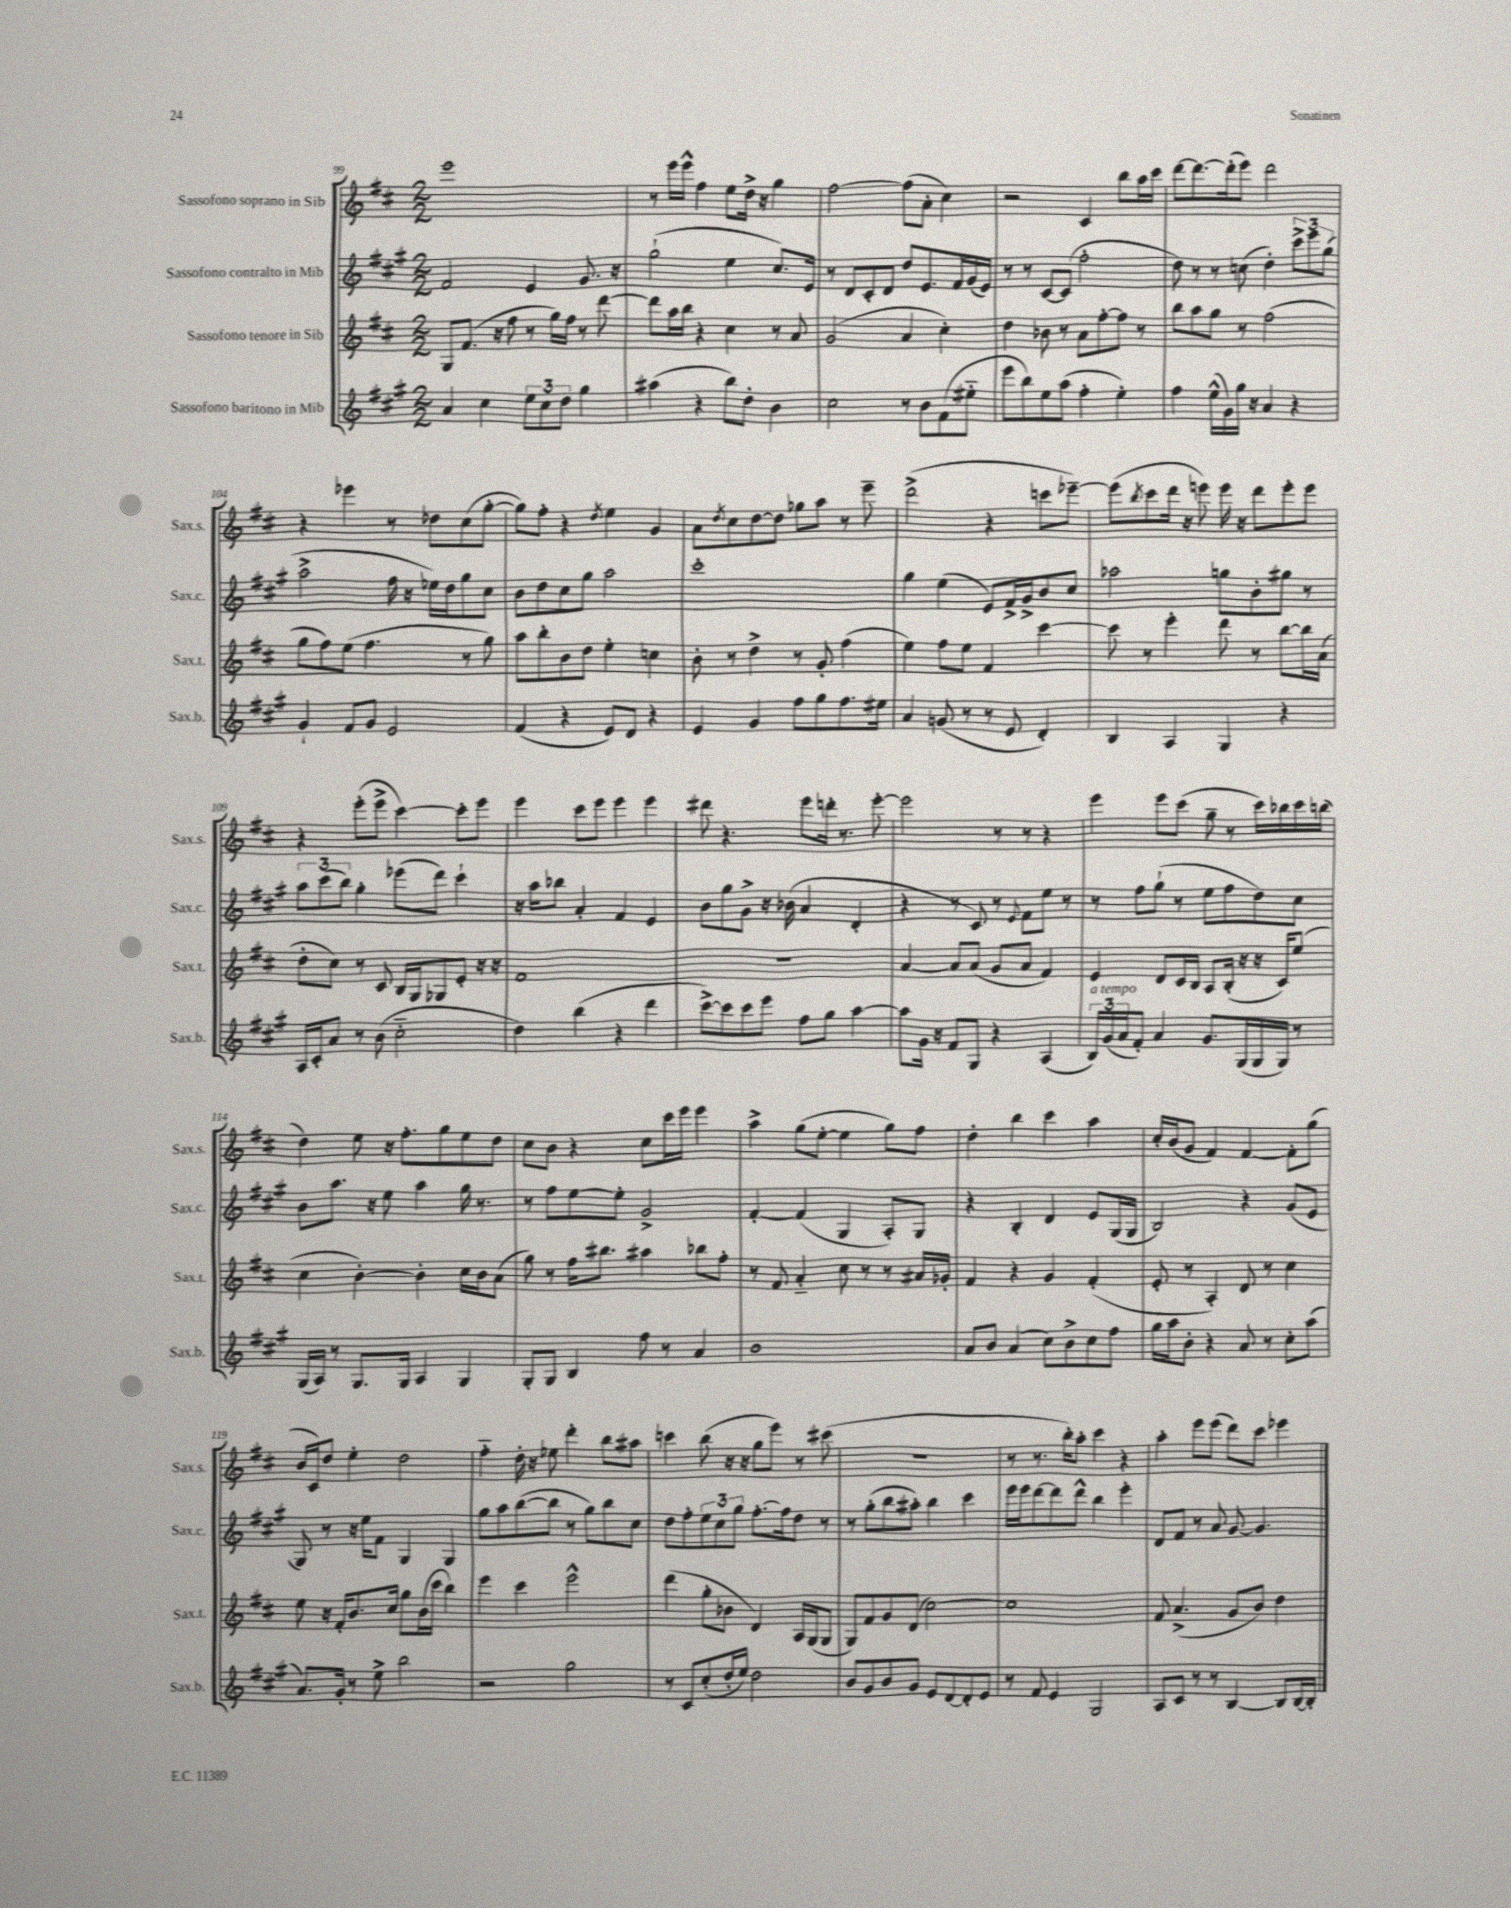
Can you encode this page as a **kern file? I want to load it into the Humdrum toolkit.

**kern	**kern	**kern	**kern
*part4	*part3	*part2	*part1
*staff4	*staff3	*staff2	*staff1
*I"Sassofono baritono in Mib	*I"Sassofono tenore in Sib	*I"Sassofono contralto in Mib	*I"Sassofono soprano in Sib
*I'Sax.b.	*I'Sax.t.	*I'Sax.c.	*I'Sax.s.
*clefG2	*clefG2	*clefG2	*clefG2
*k[f#c#g#]	*k[f#c#]	*k[f#c#g#]	*k[f#c#]
*M2/2	*M2/2	*M2/2	*M2/2
=99	=99	=99	=99
4a/	8G/L	2f#/	1eee
.	(8.f#/J	.	.
4cc#\	.	.	.
.	16r	.	.
.	8ff#\	.	.
12ee\L	8r	4e/	.
12cc#\	.	.	.
.	16gg\LL)	.	.
12dd\J	.	.	.
.	16ff#\JJ	.	.
4gg#\	8r	8.g#/	.
.	[8ddd\	.	.
.	.	16r	.
=100	=100	=100	=100
(4aa#X\	8ddd\L]	(2gg#`\	8r
.	16aa\L	.	16eee\LL
.	16bb\JJ	.	16eee^^\JJ
4r	4r	.	4ff#\
8bb\L)	4cc#\	4ee\	8ee\L
8dd'\J	.	.	16dd^\Jk
.	.	.	16r
4b\	8r	8.cc#/L)	4gg\
.	8a/	.	.
.	.	16e/Jk	.
=101	=101	=101	=101
2cc#\	(2g/	8r	[2ff#\
.	.	8d/L	.
.	.	8c#'/	.
.	.	8d/J	.
8r	4a/	8dd/L	(8ff#\L]
8b\L	.	8.e/	8a'\J
(8f#\	4cc#'\)	.	4cc#\)
.	.	16f#/L	.
8ee#X\J	.	(16g#/	.
.	.	16e/JJ)	.
=102	=102	=102	=102
8eee\L	4dd\	8r	2r
8bb\)	.	8r	.
8ee\	8b-X\	[8c#/L	.
(8aa\J	8r	(8c#/J]	.
4ff#'\	8a\L	2ff#'\	4c#/
.	[8ff#'\	.	.
4ee'\)	8ff#\J]	.	8bb\L
.	8r	.	16aa\L
.	.	.	16ccc#\JJ
=103	=103	=103	=103
4ff#\	8bb\L	8dd\)	[8ddd\L
.	8aa\	8r	8.ddd\_
(16ee^^\LL	8gg\J	8r	.
16g#\)	.	.	(16ddd'\k]
16gg#\JJ	8r	(8ccn\	8eee\J)
16r	.	.	.
4a/	(2ff#\	4dd'\)	2ddd\
4r	.	12ccc#^\L	.
.	.	12eee\	.
.	.	(12gg#\J	.
!!LO:LB:g=z
=104	=104	=104	=104
4g#`/	8gg\L	2aa^\	4r
.	8ff#\)	.	.
8f#/L	(8ee\J	.	4eee-X\
8g#/J	4.ff#\	.	.
2e/	.	16ff#\	8r
.	.	16r	.
.	.	16ee-X\LL)	8dd-X\L
.	.	16dd\J	.
.	8r	8gg#\	(8cc#\
.	8gg\)	8cc#\J	[8gg'\J
=105	=105	=105	=105
(4f#/	8aa\L	8b\L	8gg\L])
.	8bb'\	8dd\	8ff#'\J
4r	8b\	8cc#\	4r
.	8dd\J	8gg#\J	.
.	.	.	8qdd/
8e/L)	4ee'\	2aa\	4ee\
8d/J	.	.	.
4r	4ccn\	.	4g/
=106	=106	=106	=106
4e/	8b'\	1ccc#'	8a\L
.	.	.	8qdd/
.	8r	.	8cc#\
4g#/	4dd^\	.	[8dd\
.	.	.	8dd\J]
8ff#\L	8r	.	8gg-X\L
8gg#\	8g'/	.	8aa\J
8.ff#\	(4ff#\	.	8r
.	.	.	8eee~\
16ee#X\Jk	.	.	.
=107	=107	=107	=107
4a/	4ee\)	4gg#\	(2ddd^\
(8gn/	8ff#\L	(4ee\	.
8r	8ee\J	.	.
8r	4f#/	8e/L)	4r
8e/	.	16f#^/L	.
.	.	16g#^/J	.
4d'/)	[4ccc#\	8b/	8cccn\L
.	.	8cc#/J	[8eee-X~\J)
=108	=108	=108	=108
4B/	8ccc#\]	2aa-X\	(8eee-\L]
.	.	.	8qbb/
.	8r	.	8ccc#\
4A/	4eee'\	.	16ddd\Jk
.	.	.	16r
.	.	.	8eeen\)
4G#/	8ddd\	8ggn\L	16eee\
.	.	.	16r
.	8r	8b'\	8ddd\L
4r	[8bb\L	8gg#X\J	8eee'\
.	16bb\L]	8r	8eee\J
.	(16a\JJ	.	.
!!LO:LB:g=z
=109	=109	=109	=109
16A/LL	8dd'\L	12aa\L	4r
16c#'/J	.	.	.
.	.	(12ccc#\	.
8a/J	8cc#\J)	.	.
.	.	12bb\J)	.
8r	8r	4gg#'\	(8eee'\L
(8b\	8c#/	.	8eee^\J
2cc#\	16B/LL	(8eee-X\L	[4ccc#\)
.	16G/J	.	.
.	8G-X/	8ddd\J)	.
.	8e'/J	4ccc#`\	8ccc#'\L]
.	16r	.	8eee\J
.	16r	.	.
=110	=110	=110	=110
4dd\)	1f#	16r	4eee\
.	.	16aa\KL	.
.	.	8bb-X\J	.
(4bb\	.	4a'/	8ccc#\L
.	.	.	8eee\J
4r	.	4f#/	4eee\
4ddd\	.	4e/	4eee\
=111	=111	=111	=111
[8ccc#^\L)	1r	8b\L	8ddd#X\
8ccc#\]	.	8gg#\	4.r
8ccc#\	.	8g#^\J	.
8eee\J	.	16r	.
.	.	(16b-X\	.
8ff#\L	.	4a/	8eee\L
8gg#\J	.	.	16dddn'\Jk
.	.	.	8.r
[4aa\	.	4d'/	.
.	.	.	[8eee'\
=112	=112	=112	=112
8aa\L]	[4a/	4r	2eee\]
16g#\Jk	.	.	.
16r	.	.	.
8f#/L	8a/L]	8r	.
8G#/J	(8a/J	8c#/)	.
4r	8g/L	8r	8r
.	.	8qqe/	.
.	8a/J	8f#\L	8r
(4A/	4f#/)	8ee\J	4r
.	.	8r	.
=113	=113	=113	=113
!LO:TX:a:i:t=a tempo	!	!	!
24B/LL)	4e/	8r	4eee\
(24g#/	.	.	.
24a/J	.	.	.
8f#'/J)	.	8ff#\L	.
4a/	8d/L	(8gg#`\J	8eee\L
.	16c#/L	8r	(8ccc#\J
.	16B/JJ	.	.
8.g#/L	8A/L	8ee\L	8gg~\
.	(16B'/Jk	8ff#\	8r
(16G#/L	16r	.	.
16G#/	16r	8dd\)	16ccc#\LL)
16G#/JJ)	16c#/KL)	.	16bb-X\
8r	(8ee/J	8cc#\J	16ccc#\
.	.	.	(16bbn\JJ
!!LO:LB:g=z
=114	=114	=114	=114
(16G#/LL	4cc#\	8b\L	4dd\)
16A/JJ)	.	.	.
8r	.	8.aa\J	.
8.G#/L	[4b'\)	.	8ee\
.	.	16r	.
.	.	8ee\	16r
16G#/Jk	.	.	8.ff#'\L
4A/	4b'\]	4aa\	.
.	.	.	8gg\
4G#/	16cc#\LL	16gg#\	8ee\
.	16b\J	8.r	.
.	(8a\J	.	8dd\J
=115	=115	=115	=115
8G#'/L	8gg\)	8r	8cc#\L
8G#/J	8r	8ff#\L	8b\J
4B/	16ff#\KL	[8ee\	4r
.	8.bb#X\J	.	.
.	.	8ee'\J]	.
8ff#\	4aa#X\	2g#^/	8cc#\L
8r	.	.	16ccc#\L
.	.	.	16eee\JJ
4a/	8bb-X\L	.	4eee\
.	8ff#'\J	.	.
=116	=116	=116	=116
1b	8r	[4f#'/	4aa^\
.	8f#/	.	.
.	4a/	(4f#/]	(8gg\L
.	.	.	[8ee'\J
.	8cc#\	4G#/	4ee\]
.	8r	.	.
.	8r	8A'/L)	8gg\L)
.	16a#X/LL	8G#/J	8ff#\J
.	16g-X'/JJ	.	.
=117	=117	=117	=117
8a/L	4f#/	4r	4dd'\
8b/J	.	.	.
(4a/	4r	4B'/	4bb\
8cc#\L)	4g/	4d/	4ccc#\
8b^\	.	.	.
8cc#\	(4f#'/	8e/L	4aa\
8ff#\J	.	(16G#/L	.
.	.	16G#/JJ	.
=118	=118	=118	=118
16gg#\LL	8e'/	2B/)	16cc#'/LL
16aa\J	.	.	(16b/J
8b'\J	8r	.	8g/J
4r	4A'/)	.	4f#/)
8a/	8d/	4r	[4f#/
8r	8r	.	.
8cc#'\L	4cc#\	(8g#/L	8f#'\L]
(8aa\J	.	8e/J	(8gg\J
!!LO:LB:g=z
=119	=119	=119	=119
8.a/L)	8ee\	8G#/)	16b/LL
.	.	.	16c#/J)
.	16r	8r	8dd/J
16g#'/Jk	16f#'/KL	.	.
8r	8.b/	16r	4ee'\
.	.	16ee\KL	.
8ee^\	.	8f#\J	.
.	16cc#/Jk	.	.
2bb\	8gg\L	4G#/	2dd\
.	(16b\L	.	.
.	16ccc#\JJ	.	.
.	4bb\)	4G#/	.
=120	=120	=120	=120
2r	4eee\	8gg#\L	4ff#\
.	.	8aa\	.
.	4ccc#\	([8bb\	16dd'\
.	.	.	16r
.	.	8bb\J]	8ee-X\
2gg#\	2eee^^\	8r	4ddd'\
.	.	8gg#\L)	.
.	.	8bb\	8bb\L
.	.	8cc#\J	8aa#X\J
=121	=121	=121	=121
8r	(4ddd\	8dd\L	4cccn\
8c#/L	.	8ff#'\	.
(8cc#'/	8gg'\L	12ee\	(8bb\
.	.	12cc#\	.
16dd'/L	8b-X\J	.	16r
.	.	12gg#\J	.
16ee/JJ)	.	.	16r
2dd\	4d/)	[8.ff#'\L	8gg\L
.	.	.	8eee\J)
.	.	16ff#\k]	.
.	16A/LL	8dd\J	8r
.	(16G/J	.	.
.	8G/J	8r	(8ccc#X\
=122	=122	=122	=122
8b/L	8G/L)	8r	1r
8g#/	8f#/	(8gg#'\L	.
8b/	8g/	8bb\	.
8g#/J	(8d/J	8aa#X'\J)	.
8e/L	[2cc#\)	4bb\	.
[8d/	.	.	.
8d'/]	.	4ccc#\	.
8e/J	.	.	.
=123	=123	=123	=123
8r	1cc#]	16eee\LL	8r
.	.	16eee\J	.
8f#/	.	[8ddd\	8.r
4e/	.	8ddd\]	.
.	.	.	16bb'\KL)
.	.	8ddd^^\J	8aa'\J
2G#/	.	4bb\	4ccc#\
.	.	4eee'\	4r
=124	=124	=124	=124
8A/L	8f#/	8d/L	4aa'\
8c#/J	(4.a^/	8f#/J	.
8r	.	8r	8eee\L
8r	.	8a/	(8eee\J
[4B/	8g/L	[8g#/	8ddd\L)
.	8b/J)	4.g#/]	8ccc#\J
8B/L]	4dd\	.	4eee-X\
[16B/L	.	.	.
16B'/JJ]	.	.	.
==	==	==	==
*-	*-	*-	*-
